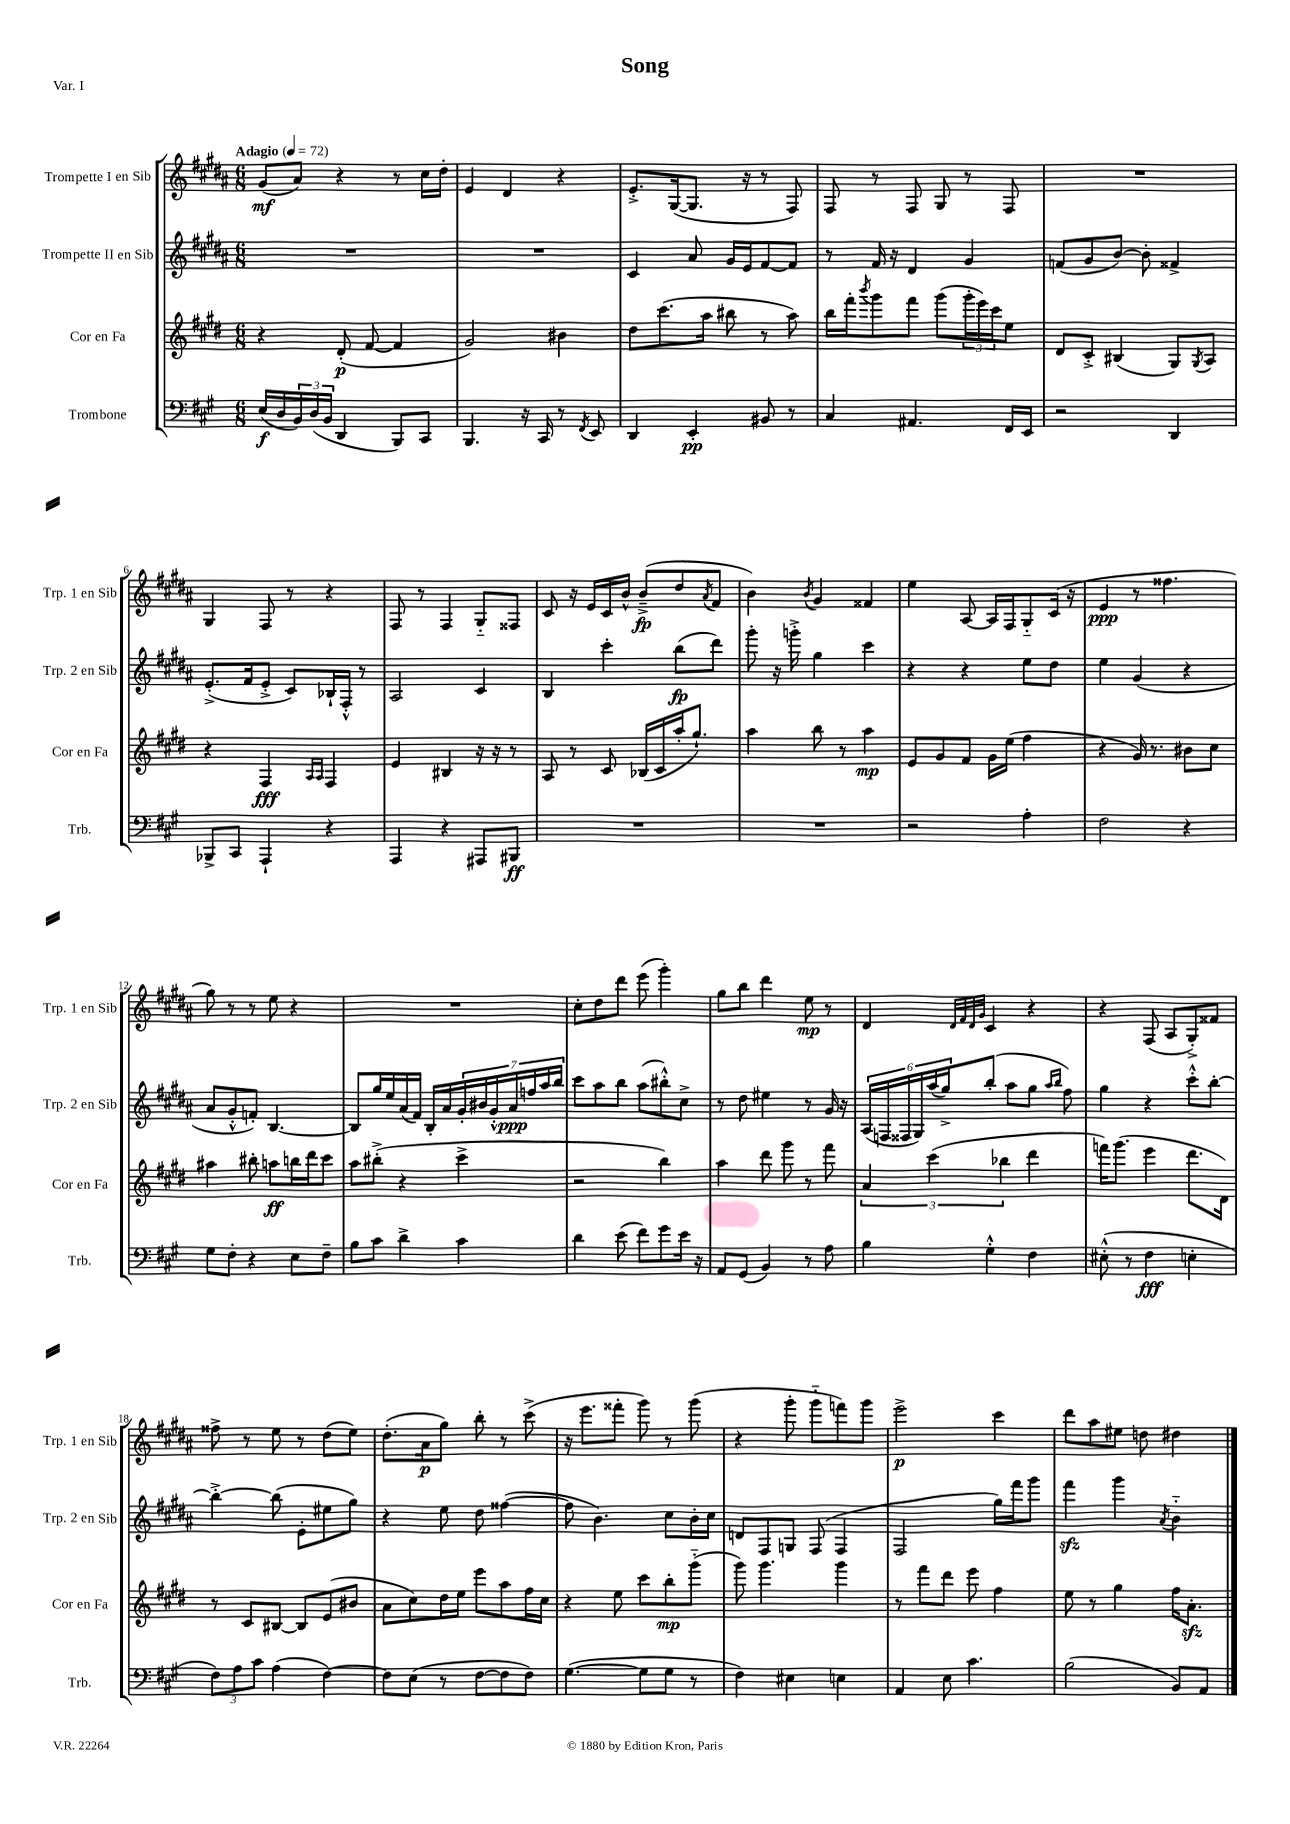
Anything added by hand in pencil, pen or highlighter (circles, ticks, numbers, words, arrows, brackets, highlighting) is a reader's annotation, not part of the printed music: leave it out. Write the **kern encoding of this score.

**kern	**dynam	**kern	**dynam	**kern	**dynam	**kern	**dynam
*part4	*part4	*part3	*part3	*part2	*part2	*part1	*part1
*staff4	*staff4	*staff3	*staff3	*staff2	*staff2	*staff1	*staff1
*I"Trombone	*	*I"Cor en Fa	*	*I"Trompette II en Sib	*	*I"Trompette I en Sib	*
*I'Trb.	*	*I'Cor en Fa	*	*I'Trp. 2 en Sib	*	*I'Trp. 1 en Sib	*
*clefF4	*	*clefG2	*	*clefG2	*	*clefG2	*
*k[f#c#g#]	*	*k[f#c#g#d#]	*	*k[f#c#g#d#a#]	*	*k[f#c#g#d#a#]	*
*M6/8	*	*M6/8	*	*M6/8	*	*M6/8	*
*MM72	*	*MM72	*	*MM72	*	*MM72	*
=1	=1	=1	=1	=1	=1	=1	=1
!	!	!	!	!	!	!LO:TX:a:B:t=Adagio	!
(16E/LL	f	4r	.	2.r	.	(8g#/L	mf
16D/	.	.	.	.	.	.	.
24BB/)	.	.	.	.	.	8a#/J)	.
(24D/	.	.	.	.	.	.	.
24BB/JJ	.	.	.	.	.	.	.
4DD/	.	(8d#'/	p	.	.	4r	.
.	.	[8f#/	.	.	.	.	.
8BBB/L)	.	4f#/]	.	.	.	8r	.
8CC#/J	.	.	.	.	.	16cc#\LL	.
.	.	.	.	.	.	16dd#'\JJ	.
=2	=2	=2	=2	=2	=2	=2	=2
4.BBB/	.	2g#/)	.	2.r	.	4e/	.
.	.	.	.	.	.	4d#/	.
16r	.	.	.	.	.	.	.
16CC#/	.	.	.	.	.	.	.
8r	.	4b#X\	.	.	.	4r	.
8qFF#/	.	.	.	.	.	.	.
8EE/	.	.	.	.	.	.	.
=3	=3	=3	=3	=3	=3	=3	=3
4DD/	.	8dd#\L	.	4c#/	.	8.e'^/L	.
.	.	(8.ccc#\	.	.	.	.	.
.	.	.	.	.	.	([16G#/k	.
4EE'/	pp	.	.	8a#/	.	8.G#/J]	.
.	.	16aa\Jk	.	.	.	.	.
.	.	8bb#X\	.	16g#/LL	.	.	.
.	.	.	.	16e/J	.	16r	.
8BB#X/	.	8r	.	[8f#/	.	8r	.
8r	.	8aa\)	.	8f#/J]	.	8F#/)	.
=4	=4	=4	=4	=4	=4	=4	=4
4C#/	.	16bb\LL	.	8r	.	8F#/	.
.	.	16fff#'\J	.	.	.	.	.
.	.	8qbbb/	.	.	.	.	.
.	.	8ggg#\	.	16f#/	.	8r	.
.	.	.	.	16r	.	.	.
4.AA#X/	.	8fff#\J	.	4d#/	.	8F#/	.
.	.	(8ggg#\L	.	.	.	8G#/	.
.	.	24ggg#'\L	.	4g#/	.	8r	.
.	.	24eee\)	.	.	.	.	.
.	.	24ccc#\J	.	.	.	.	.
16FF#/LL	.	8ee\J	.	.	.	8F#/	.
16EE/JJ	.	.	.	.	.	.	.
=5	=5	=5	=5	=5	=5	=5	=5
2r	.	8d#/L	.	(8fn/L	.	2.r	.
.	.	8c#'^/J	.	8g#/	.	.	.
.	.	(4B#X/	.	[8b/J)	.	.	.
.	.	.	.	8b'\]	.	.	.
4DD/	.	8G#/L)	.	4f##X^/	.	.	.
.	.	8qG#/	.	.	.	.	.
.	.	8A/J	.	.	.	.	.
!!LO:LB:g=z
=6	=6	=6	=6	=6	=6	=6	=6
8BBB-X^/L	.	4r	.	(8.e'^/L	.	4G#/	.
8CC#/J	.	.	.	.	.	.	.
.	.	.	.	16f#/k	.	.	.
4AAA`/	.	4F#/	fff	8e'^/J	.	8F#/	.
.	.	.	.	8c#/L)	.	8r	.
.	.	16qqA/LL	.	.	.	.	.
.	.	16qqA/JJ	.	.	.	.	.
4r	.	4F#/	.	16B-X`/L	.	4r	.
.	.	.	.	16F#'^^/JJ	.	.	.
.	.	.	.	8r	.	.	.
=7	=7	=7	=7	=7	=7	=7	=7
4AAA/	.	4e/	.	2A#/	.	8F#/	.
.	.	.	.	.	.	8r	.
4r	.	4B#X/	.	.	.	4F#/	.
8AAA#X/L	.	16r	.	4c#/	.	8G#/L	.
.	.	16r	.	.	.	.	.
8BBB#X/J	ff	8r	.	.	.	8F##X/J	.
=8	=8	=8	=8	=8	=8	=8	=8
2.r	.	8A/	.	4B/	.	8c#/	.
.	.	8r	.	.	.	16r	.
.	.	.	.	.	.	16e/LL	.
.	.	8c#/	.	4ccc#'\	.	16c#/	.
.	.	.	.	.	.	16b^^/JJ	.
.	.	(16B-X/LL	.	.	.	(8b~^/L	fp
.	.	16c#/	.	.	.	.	.
.	.	16aa'/J	.	(8bb\L	fp	8dd#/	.
.	.	8.gg#`/J)	.	.	.	.	.
.	.	.	.	.	.	8qa#/	.
.	.	.	.	8ddd#\J)	.	8f#/J	.
=9	=9	=9	=9	=9	=9	=9	=9
2.r	.	4aa\	.	8ggg#'\	.	4b\)	.
.	.	.	.	16r	.	.	.
.	.	.	.	16gggn'^\	.	.	.
.	.	.	.	.	.	8qb/	.
.	.	8bb\	.	4gg#\	.	4g#/	.
.	.	8r	.	.	.	.	.
.	.	4aa\	mp	4ccc#\	.	4f##X/	.
=10	=10	=10	=10	=10	=10	=10	=10
2r	.	8e/L	.	4r	.	4ee\	.
.	.	8g#/	.	.	.	.	.
.	.	8f#/J	.	4r	.	[8A#/	.
.	.	16g#\LL	.	.	.	16A#/LL]	.
.	.	(16ee\JJ	.	.	.	16F#/J	.
4A'\	.	4ff#\	.	8ee\L	.	8G#/	.
.	.	.	.	8dd#\J	.	(16c#/Jk	.
.	.	.	.	.	.	16r	.
=11	=11	=11	=11	=11	=11	=11	=11
2F#\	.	4r	.	4ee\	.	4e/	ppp
.	.	16g#/)	.	(4g#/	.	8r	.
.	.	8.r	.	.	.	.	.
.	.	.	.	.	.	4.ff##X\	.
4r	.	8b#X\L	.	4r	.	.	.
.	.	8cc#\J	.	.	.	.	.
!!LO:LB:g=z
=12	=12	=12	=12	=12	=12	=12	=12
8G#\L	.	4aa#X\	.	8a#/L	.	8gg#\)	.
8F#'\J	.	.	.	8g#'^^/	.	8r	.
4r	.	8bb#X'\	.	8fn'/J)	.	8r	.
.	.	8aan\L	ff	[4.B/	.	8ee\	.
8E\L	.	16bbn\L	.	.	.	4r	.
.	.	16ddd#\J	.	.	.	.	.
8F#~\J	.	8ccc#\J	.	.	.	.	.
=13	=13	=13	=13	=13	=13	=13	=13
8B\L	.	8aa\L	.	8B/L]	.	2.r	.
8c#\J	.	(8bb#X'^\J	.	16gg#/L	.	.	.
.	.	.	.	16ee/	.	.	.
4d^\	.	4r	.	(16a#/	.	.	.
.	.	.	.	16f#/JJ)	.	.	.
.	.	.	.	16B'/LL	.	.	.
.	.	.	.	16a#/	.	.	.
4c#\	.	4ccc#^\	.	28g#'/	.	.	.
.	.	.	.	28b#X/	.	.	.
.	.	.	.	28g#'^^/	.	.	.
.	.	.	.	28a#/	ppp	.	.
.	.	.	.	28ffn/	.	.	.
.	.	.	.	28aa#/	.	.	.
.	.	.	.	28bb/JJ	.	.	.
=14	=14	=14	=14	=14	=14	=14	=14
4d\	.	2r	.	8ccc#\L	.	8cc#'\L	.
.	.	.	.	8aa#\	.	8dd#\	.
(8e\	.	.	.	8bb\J	.	8ddd#\J	.
8f#\L)	.	.	.	(8aa#\L	.	(8eee\	.
8g#\	.	4bb\)	.	8bb#X'^^\)	.	4ggg#'\)	.
16e\Jk	.	.	.	8cc#^\J	.	.	.
16r	.	.	.	.	.	.	.
=15	=15	=15	=15	=15	=15	=15	=15
8AA/L	.	4aa\	.	8r	.	8gg#\L	.
(8GG#/J	.	.	.	8dd#\	.	8bb\J	.
4BB/)	.	8ddd#\	.	4ee#X\	.	4ddd#\	.
.	.	8ggg#\	.	.	.	.	.
8r	.	8r	.	8r	.	8ee\	mp
8A\	.	8fff#\	.	16g#/	.	8r	.
.	.	.	.	16r	.	.	.
=16	=16	=16	=16	=16	=16	=16	=16
4B\	.	6a/	.	(24A#/LL	.	4d#/	.
.	.	.	.	24Fn/	.	.	.
.	.	.	.	24F##X/	.	.	.
.	.	.	.	24G#/)	.	.	.
.	.	(6ccc#\	.	(24aa#/	.	.	.
.	.	.	.	24gg#^/J)	.	.	.
.	.	.	.	.	.	32qqd#/LLL	.
.	.	.	.	.	.	32qqf#/	.
.	.	.	.	.	.	32qqd#/	.
.	.	.	.	.	.	32qqg#/JJJ	.
4G#'^^\	.	.	.	(8bb'/J	.	4c#/	.
.	.	6bb-X\	.	.	.	.	.
.	.	.	.	8aa#\L	.	.	.
4F#\	.	4ddd#\	.	8gg#\J	.	4r	.
.	.	.	.	16qqaa#/LL	.	.	.
.	.	.	.	16qqbb/JJ	.	.	.
.	.	.	.	8ff#\)	.	.	.
=17	=17	=17	=17	=17	=17	=17	=17
(8E#X'^^\	.	16fffn\KL)	.	4gg#\	.	4r	.
.	.	(8.ggg#\J	.	.	.	.	.
8r	.	.	.	.	.	.	.
4F#\	fff	4eee\	.	4r	.	(8F#/	.
.	.	.	.	.	.	8A#/L	.
4En'\	.	8.ddd#\L	.	8ccc#'^^\L	.	8G#'^/)	.
.	.	.	.	[8bb'\J	.	8f##X/J	.
.	.	16d#\Jk)	.	.	.	.	.
!!LO:LB:g=z
=18	=18	=18	=18	=18	=18	=18	=18
12F#\L)	.	8r	.	4bb'^\_	.	8ff##X^\	.
12A\	.	.	.	.	.	.	.
.	.	8c#/L	.	.	.	8r	.
12c#\J	.	.	.	.	.	.	.
(4A\	.	[8B#X/J	.	(8bb\]	.	8ee\	.
.	.	8B#/L]	.	8e'\L	.	8r	.
[4F#\)	.	(8e/	.	8ee#X\	.	(8dd#\L	.
.	.	8b#X/J	.	8gg#\J)	.	8ee\J)	.
=19	=19	=19	=19	=19	=19	=19	=19
8F#\L]	.	8a\L	.	4r	.	(8.dd#'\L	.
(8E\J	.	8cc#\)	.	.	.	.	.
.	.	.	.	.	.	16a#\k	p
8r	.	16dd#\L	.	8ee\	.	8gg#\J)	.
.	.	16ee\JJ	.	.	.	.	.
[8F#\L	.	8eee\L	.	8dd#\	.	8bb'\	.
8F#\]	.	8aa\	.	([4ff##X\	.	8r	.
8F#\J)	.	16ff#\L	.	.	.	(8ccc#^\	.
.	.	16cc#\JJ	.	.	.	.	.
=20	=20	=20	=20	=20	=20	=20	=20
([4.G#\	.	4r	.	8ff##\]	.	16r	.
.	.	.	.	.	.	8.eee\L	.
.	.	.	.	4.b\)	.	.	.
.	.	8ee\	.	.	.	8fff##X'\J	.
8G#\L]	.	8ccc#\L	.	.	.	8ggg#\)	.
8G#\J	.	8bb'\	mp	8cc#\L	.	8r	.
8r	.	(8ggg#\J	.	16b'\L	.	(8ggg#\	.
.	.	.	.	16cc#\JJ	.	.	.
=21	=21	=21	=21	=21	=21	=21	=21
4F#\)	.	8ggg#\)	.	8dn/L	.	4r	.
.	.	4.ggg#\	.	8F#/	.	.	.
4E#X\	.	.	.	8Gn/J	.	8ggg#'\	.
.	.	.	.	(8F#/	.	8ggg#\L	.
4En\	.	4ggg#\	.	4F#/	.	8fffn\)	.
.	.	.	.	.	.	8ggg#\J	.
=22	=22	=22	=22	=22	=22	=22	=22
4AA/	.	8r	.	2F#/	.	2eee^\	p
.	.	8fff#\L	.	.	.	.	.
8E\	.	8ddd#\J	.	.	.	.	.
4.c#\	.	8eee\	.	.	.	.	.
.	.	4ff#\	.	16gg#\LL)	.	4ccc#\	.
.	.	.	.	16fff#\J	.	.	.
.	.	.	.	8ggg#\J	.	.	.
=23	=23	=23	=23	=23	=23	=23	=23
(2B\	.	8ee\	.	4fff#zz\	.	8ddd#\L	.
.	.	8r	.	.	.	8aa#\	.
.	.	4gg#\	.	4ggg#\	.	8ee#X\J	.
.	.	.	.	.	.	8ddn\	.
.	.	.	.	8qa#/	.	.	.
8BB/L)	.	16ff#\KL	.	4b\	.	4dd#X\	.
.	.	8.azz'\J	.	.	.	.	.
8AA/J	.	.	.	.	.	.	.
==	==	==	==	==	==	==	==
*-	*-	*-	*-	*-	*-	*-	*-
